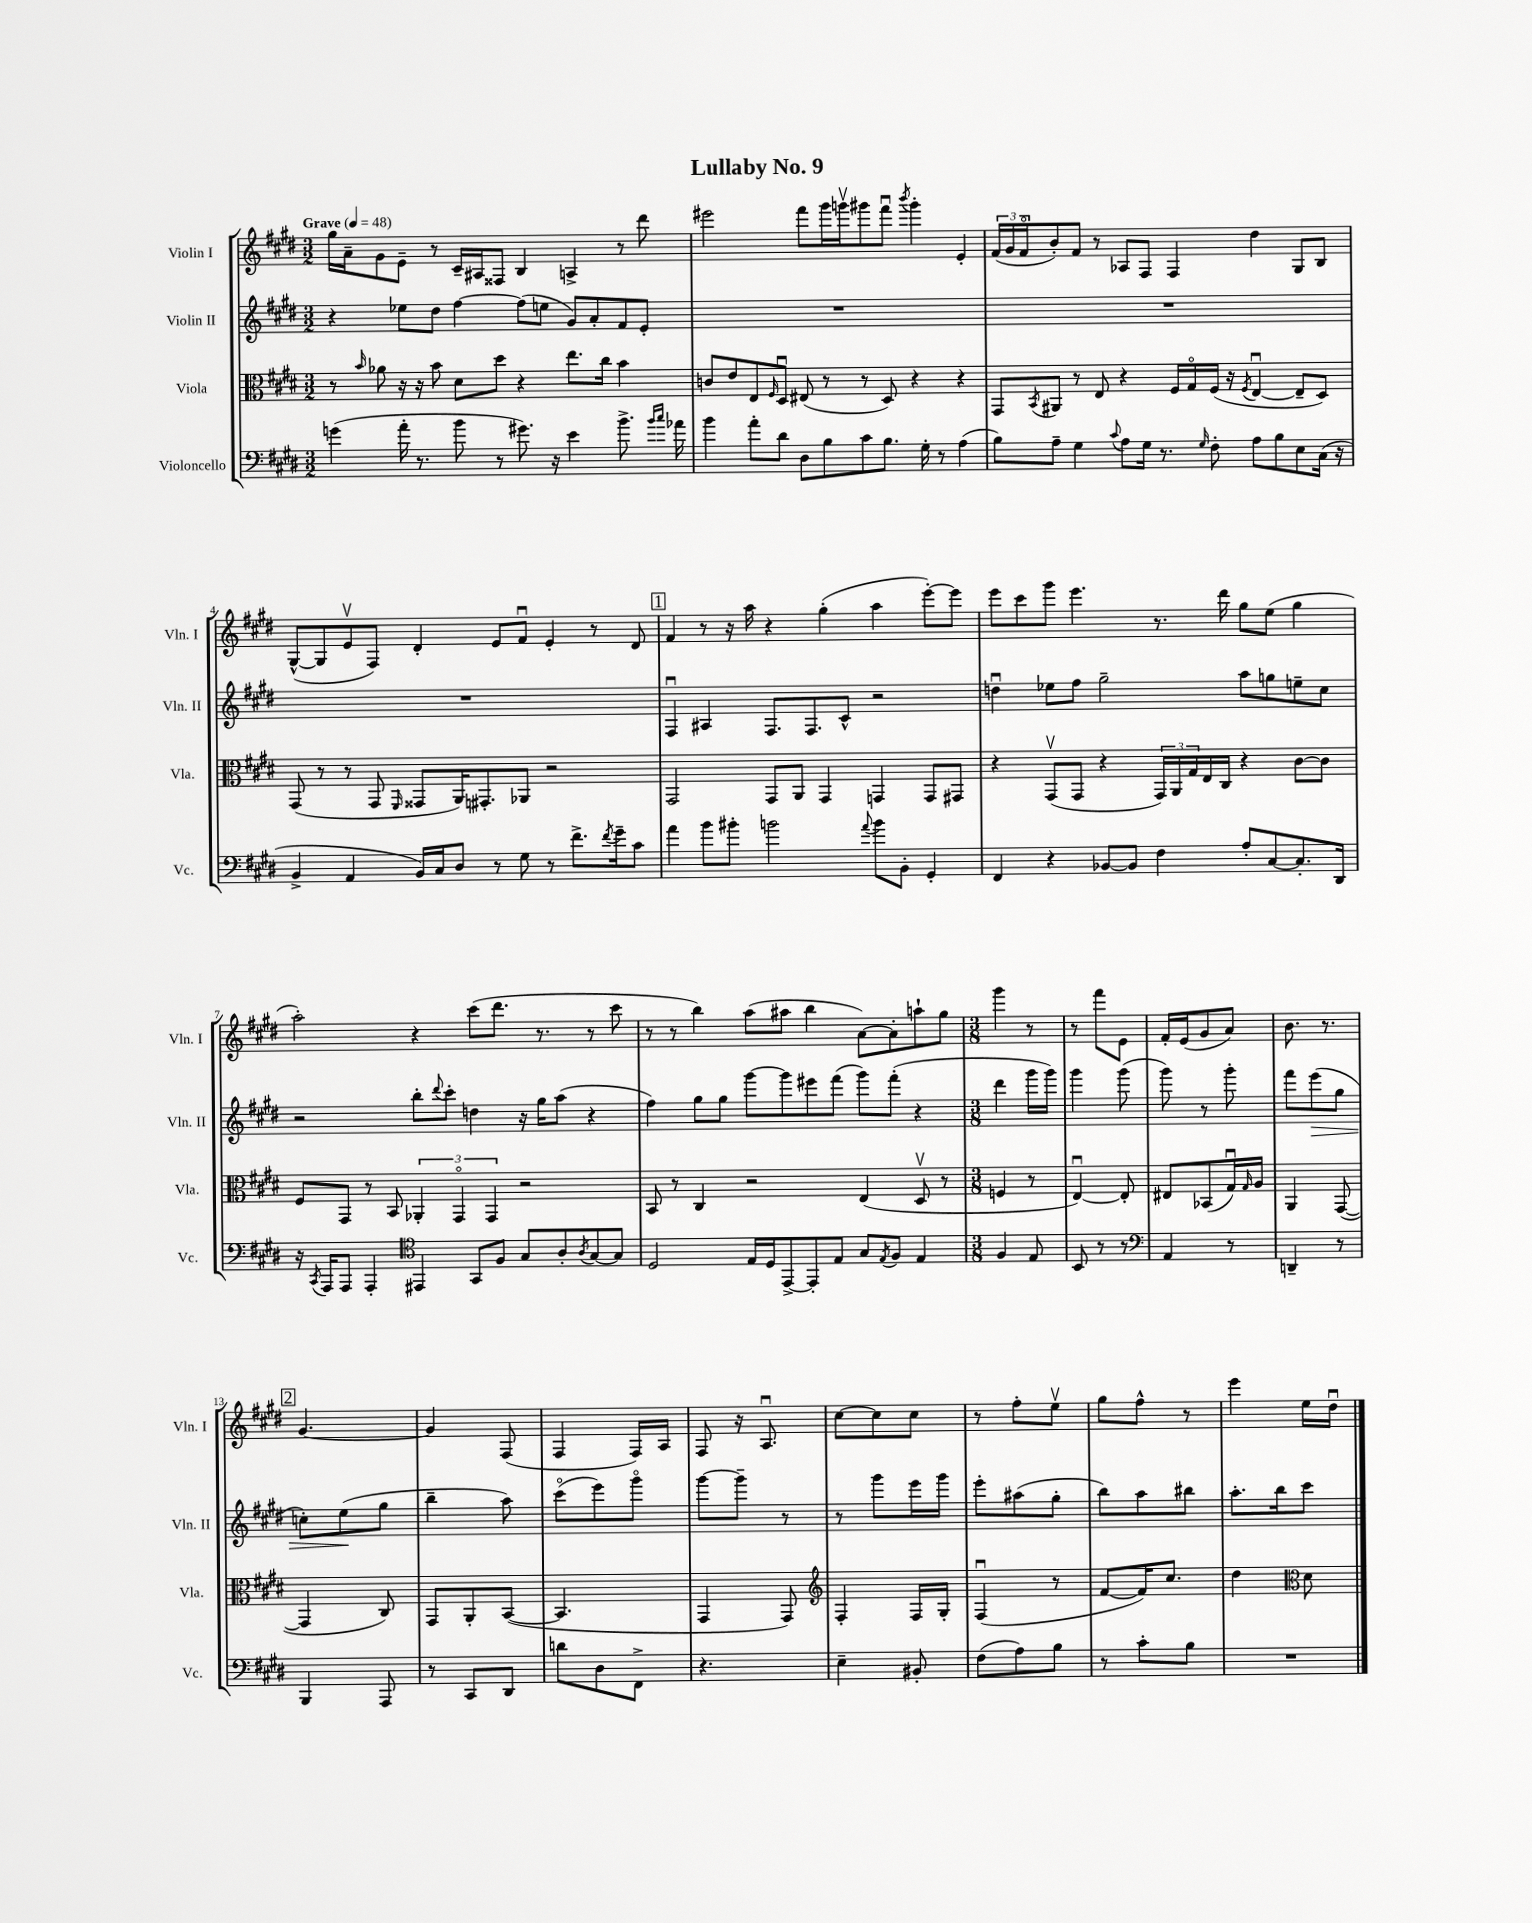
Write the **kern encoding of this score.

**kern	**kern	**kern	**kern
*staff4	*staff3	*staff2	*staff1
*clefF4	*clefC3	*clefG2	*clefG2
*k[f#c#g#d#]	*k[f#c#g#d#]	*k[f#c#g#d#]	*k[f#c#g#d#]
*M3/2	*M3/2	*M3/2	*M3/2
*MM48	*MM48	*MM48	*MM48
(4g	8r	4r	16gg#
.	.	.	16a~
.	16qqb	.	.
.	8a-	.	8g#
16a'	16r	8ee-	8e~
8.r	16r	.	.
.	8b	8dd#	8r
8b	8d#	[4ff#	16c#~
.	.	.	16A#
8r	8dd#	.	8F##
8.g#)	4r	(8ff#]	4B
.	.	8ee	.
16r	.	.	.
4e	8.ee	8g#)	4A^
.	.	8a'	.
.	16cc#	.	.
8.b^	4b	8f#	8r
.	.	8e'	8ddd#
16qqb	.	.	.
16qqcc#	.	.	.
16a-	.	.	.
=	=	=	=
4b	8c	1.r	2eee#
.	8e	.	.
8a'	8E	.	.
.	16qqF#	.	.
8d#	8D#u	.	.
8D#	(8E#	.	8fff#
8B	8r	.	16ggg#
.	.	.	16gggv
8c#	8r	.	8ggg#
8.B	8D#)	.	8fff#u
.	.	.	8qbbb
.	4r	.	4ggg#'
16G#'	.	.	.
8r	.	.	.
(4A	4r	.	4e'
=	=	=	=
8B)	8GG#	1.r	(24f#
.	.	.	24g#
.	.	.	24f#o
.	8qBB	.	.
8A~	8AA#	.	8b')
4G#	8r	.	8f#
.	8E	.	8r
8qqc#	.	.	.
8A	4r	.	8A-
16G#	.	.	8F#
8.r	.	.	.
.	16F#	.	4F#
.	16G#o	.	.
16qqG#	.	.	.
8F#'	(16F#	.	.
.	16r	.	.
.	8qF#	.	.
8A	[4Eu	.	4dd#
8B	.	.	.
8E	8E~]	.	8G#
(16C#	8D#)	.	8B
16r	.	.	.
=	=	=	=
4BB^	(8GG#	1.r	([8G#^^
.	8r	.	8G#]
4AA	8r	.	8ev
.	8GG#	.	8F#)
.	16qqFF#	.	.
16BB)	8GG##	.	4d#'
16C#	.	.	.
8D#	16AA)	.	.
.	8.GG#'	.	.
8r	.	.	8e
8G#	8AA-	.	8f#u
8r	2r	.	4e'
8.f#^	.	.	.
.	.	.	8r
8qf#	.	.	.
16g#~	.	.	.
8c#	.	.	8d#
=	=	=	=
4a	2GG#	4F#u	4f#
8b	.	4A#	8r
8b#'	.	.	16r
.	.	.	16aa
2b	8GG#	8.F#	4r
.	8AA	.	.
.	.	8.F#	.
.	4GG#	.	(4gg#'
.	.	8c#^^	.
8qqa	.	.	.
8b	4GG	2r	4aa
8BB'	.	.	.
4GG#'	8GG	.	[8eee')
.	8GG#	.	8eee]
=	=	=	=
4FF#	4r	4ddu	8eee
.	.	.	8ccc#
4r	(8GG#v	8ee-	8ggg#
.	8GG#	8ff#	4.eee
[8BB-	4r	2gg#~	.
8BB-]	.	.	.
4F#	24GG#)	.	8.r
.	24AA	.	.
.	24G#	.	.
.	16E	.	.
.	16C#	.	16ddd#
8A'	4r	8aa	8gg#
[8C#	.	8gg	(8ee
8.C#']	[8c#	8ee~	4gg#
.	8c#]	8cc#	.
16DD#	.	.	.
=	=	=	=
16r	8F#	2r	2aa')
8qCC#	.	.	.
16AAA	.	.	.
8AAA	8GG#	.	.
4AAA'	8r	.	.
.	8BB	.	.
*clefC4	*	*	*
4EE#	6AA-'	8bb'	4r
.	.	8qqddd#	.
.	.	8ccc#'	.
.	6GG#o	.	.
8GG#	.	4dd	(8ccc#
.	6GG#	.	.
8F#	.	.	8.ddd#
8G#	2r	16r	.
.	.	16gg#	8.r
8A'	.	(8aa	.
8qA	.	.	.
[8G#	.	4r	8r
8G#]	.	.	8ccc#
=	=	=	=
2D#	8BB	4ff#)	8r
.	8r	.	8r
.	4C#	8gg#	4bb)
.	.	8gg#	.
16E	2r	[8ggg#	(8aa
16D#	.	.	.
[8EE^	.	8ggg#]	8aa#
8EE']	.	8eee#	4bb
8E	.	(8fff#	.
8G#	(4E	8ggg#)	[8a)
8qE	.	.	.
8F#	.	(8fff#'	8a']
4E	8D#v	4r	8aa`
.	8r	.	8gg#
=	=	=	=
*M3/8	*M3/8	*M3/8	*M3/8
4F#	4F	4ddd#	4ggg#
8E	8r	16ggg#	8r
.	.	16ggg#)	.
=	=	=	=
8BB	[4Eu)	4ggg#	8r
8r	.	.	8fff#
8r	8E']	(8ggg#	8e
=	=	=	=
*clefF4	*	*	*
4AA	8E#	8ggg#)	16f#'
.	.	.	(16e
.	(8BB-	8r	8g#
8r	16G#u)	8ggg#'	8a)
.	16qqG#	.	.
.	16A	.	.
=	=	=	=
4DD~	4AA	8fff#	8.b
.	.	(8eee	.
.	.	.	8.r
8r	([8GG#	8gg#	.
=	=	=	=
4BBB	4GG#]	8cc')	[4.g#
.	.	(8ee	.
8AAA	8C#)	8gg#	.
=	=	=	=
8r	8GG#	4bb~	4g#]
8CC#	8AA'	.	.
8DD#	([8BB	8aa)	(8F#
=	=	=	=
8d	4.BB]	(8ccc#o	4F#
8D#	.	8eee)	.
8FF#^	.	8ggg#o	16F#)
.	.	.	16A
=	=	=	=
4.r	4GG#	[8ggg#	8F#
.	.	8ggg#~]	16r
.	.	.	8.Au
.	8GG#)	8r	.
=	=	=	=
*	*clefG2	*	*
4E~	4F#'	8r	[8cc#
.	.	8ggg#	8cc#]
8BB#'	16F#	16eee	8cc#
.	16G#'	16ggg#	.
=	=	=	=
(8F#	(4F#u	8eee'	8r
8A)	.	(8aa#	8ff#'
8B	8r	8gg#'	8eev
=	=	=	=
8r	[8f#	8bb)	8gg#
8c#'	16f#])	8aa	8ff#^^
.	8.cc#	.	.
8B	.	8bb#	8r
=	=	=	=
4.r	4dd#	8.aa'	4eee
.	.	16bb	.
*	*clefC3	*	*
.	8d#	8ccc#	16ee
.	.	.	16dd#u
==	==	==	==
*-	*-	*-	*-
